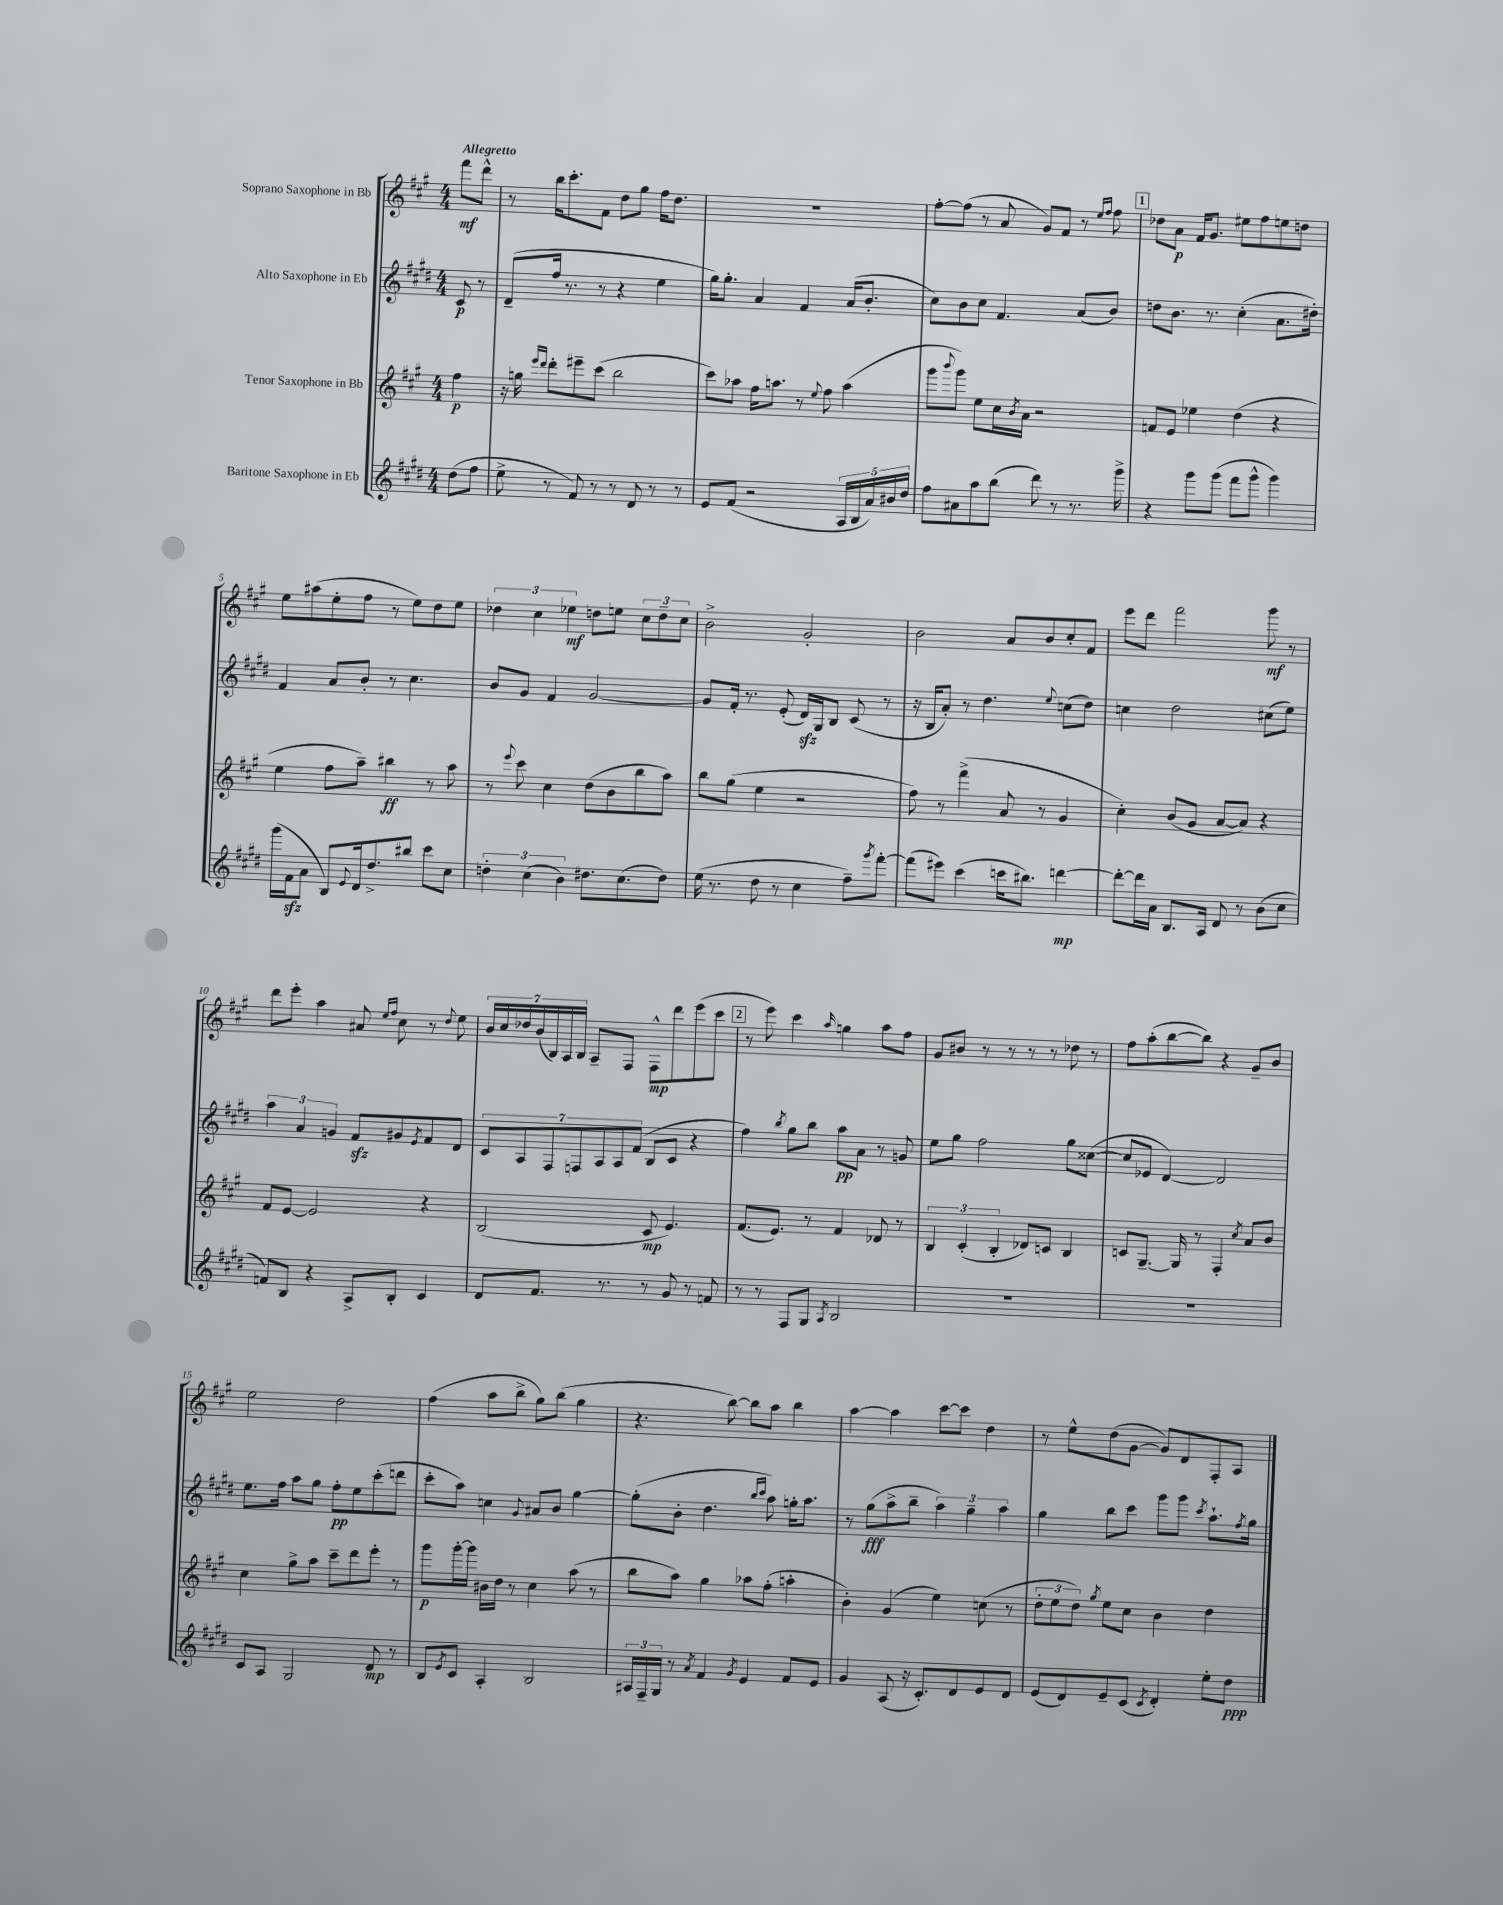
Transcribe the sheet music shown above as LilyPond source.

<<
\new StaffGroup <<
\new Staff = "s0" \with { instrumentName = "Soprano Saxophone in Bb" } {
    \clef treble \key a \major \numericTimeSignature \time 4/4 \partial 4 \tempo "Allegretto"
    fis'''8\mf d'''8-^ |
    r8 b''16 cis'''8.-. fis'8 d''8 gis''8 fis''16 d''8. |
    R1 |
    fis''8~-. fis''8( r8 a'8 gis'8) fis'8 r8 \grace { e''16 fis''16 } fis''8 |
    \mark \markup { \box "1" } des''8 a'8\p fis'16 gis'8. eis''8 fis''8 e''8 d''8 |
    e''8 ais''8( e''8-. fis''8 r8 e''8) d''8 e''8 |
    \tuplet 3/2 { des''4 cis''4 ees''4\mf } d''8 e''8 \tuplet 3/2 { cis''8 d''8-- cis''8 } |
    b'2-> gis'2-. |
    b'2 a'8 b'8 cis''8-. fis'8 |
    e'''8 d'''8 fis'''2 gis'''8\mf r8 |
    d'''8 e'''8-. a''4 ais'8 \grace { e''16 fis''16 } cis''8 r8 \appoggiatura { d''8 } e''8 |
    \tuplet 7/4 { b'16 cis''16 des''16 b'16( b16) a16 b16 } a8-- fis8 fis8-^\mp d'''8 e'''8( cis'''8 |
    \mark \markup { \box "2" } r8 e'''8) cis'''4 \grace { a''16 } g''4 a''8 fis''8 |
    gis'8 bis'8 r8 r8 r8 r8 des''8 r8 |
    fis''8 a''8-.( b''8~ b''8) r4 gis'8-- b'8 |
    e''2 d''2 |
    fis''4( a''8 b''8-> gis''8) b''8( gis''4 |
    r4. b''8~) b''8 a''8 b''4 |
    a''4~ a''4 cis'''8~ cis'''8 d''4 |
    r8 e''8-^ d''8( gis'8~ gis'8) d'8 fis8-. a8 \bar "|." |
}
\new Staff = "s1" \with { instrumentName = "Alto Saxophone in Eb" } {
    \clef treble \key e \major \numericTimeSignature \time 4/4 \partial 4
    cis'8\p r8 |
    dis'8--( fis''16 r8. r8 r4 e''4 |
    gis''16) gis''8.-. a'4 fis'4 a'16( b'8.-. |
    cis''8) b'8 cis''8 fis'4. a'8( b'8) |
    \mark \markup { \box "1" } d''8 b'8. r8. cis''4-.( a'8. dis''16-.) |
    fis'4 a'8 b'8-. r8 cis''4. |
    b'8 gis'8 fis'4 gis'2~ |
    gis'8 fis'16-. r8. e'8-.( dis'16\sfz) gis16 b8 cis'8( r8 |
    r16 b16 a'8-.) r8 dis''4. \appoggiatura { e''8 } c''8( dis''8) |
    c''4 dis''2 cis''8( e''8) |
    \tuplet 3/2 { a''4 a'4 g'4 } fis'8\sfz gis'8 \acciaccatura { e'8 } fis'8 dis'8 |
    \tuplet 7/4 { cis'8 a8 fis8 f8 a8 a8 fis'8( } b8 cis'8 r4 |
    \mark \markup { \box "2" } fis''4) \acciaccatura { b''8 } gis''8 b''8 a''8\pp a'8 r8 g'8 |
    e''8 gis''8 fis''2 gis''8 cisis''8~( |
    cisis''8 ees'8 dis'4~) dis'2 |
    e''8. fis''16 a''8 gis''8 fis''8-.\pp e''8 cis'''8-.( d'''8 |
    cis'''8-. a''8) c''4 \appoggiatura { gis'8 } ais'8 b'8 gis''4~ |
    gis''8-.( b'8-. dis''4. \grace { b''16 cis'''16 } a''8) g''16-. a''8. |
    r8 gis''8\fff( a''8-> b''8-- \tuplet 3/2 { a''4) gis''4-- a''4 } |
    gis''4 b''8 cis'''8 gis'''8 gis'''8 \acciaccatura { cis'''8 } a''8.-! \acciaccatura { fis''8 } gis''16 \bar "|." |
}
\new Staff = "s2" \with { instrumentName = "Tenor Saxophone in Bb" } {
    \clef treble \key a \major \numericTimeSignature \time 4/4 \partial 4
    fis''4\p |
    r16 g''16 \grace { e'''16 d'''16 } d'''8-. eis'''8-- cis'''8( b''2 |
    cis'''8) aes''8 fis''16 a''8. r8 \appoggiatura { e''8 } fis''8 a''4( |
    gis'''8 \appoggiatura { b'''8 } gis'''8) e''8 cis''16 \acciaccatura { b'8 } a'16 r2 |
    \mark \markup { \box "1" } f'8 e'8 ees''4 d''4( r4 |
    e''4 fis''8 a''8--) bis''4\ff r8 a''8 |
    r8 \appoggiatura { e'''8 } cis'''8 cis''4 d''8( b'8 b''8 a''8) |
    b''8 gis''8( e''4 r2 |
    fis''8) r8 fis'''4->( a'8 r8 gis'4 |
    cis''4-.) b'8( gis'8 a'8~ a'8) r4 |
    fis'8 e'8~ e'2 r4 |
    b2( cis'8\mp e'4.) |
    \mark \markup { \box "2" } fis'8.( e'8.) r8 fis'4 des'8 r8 |
    \tuplet 3/2 { b4 cis'4-.( b4-. } des'8) c'8 b4 |
    c'8 gis8.~-- gis16 r8 fis4-. \acciaccatura { cis''8 } a'8 b'8 |
    cis''4 gis''8-> a''8 cis'''8-- d'''8 e'''8-. r8 |
    gis'''8\p gis'''16~-. gis'''16 bis'16 d''16 r8 cis''4 a''8( r8 |
    b''8 a''8) gis''4 aes''8 fis''8-.( a''4-. |
    b'4-.) gis'4( e''4) c''8( r8 |
    \tuplet 3/2 { d''8-. e''8 d''8) } \acciaccatura { gis''8 } e''8 cis''8 b'4 d''4 \bar "|." |
}
\new Staff = "s3" \with { instrumentName = "Baritone Saxophone in Eb" } {
    \clef treble \key e \major \numericTimeSignature \time 4/4 \partial 4
    dis''8( fis''8 |
    e''8-> r8 fis'8) r8 r8 dis'8 r8 r8 |
    e'8 fis'8( r2 \tuplet 5/4 { a16 b16 a'16) bis'16 dis''16 } |
    fis''8 ais'8 a''8 b''8( dis'''8) r8 r8. gis'''16-> |
    \mark \markup { \box "1" } r4 gis'''8 gis'''8( fis'''8 gis'''8-^ gis'''4) |
    gis'''16( fis'16\sfz a'8 b8) \appoggiatura { e'8 } dis'16 dis''8.-> bis''8 cis'''8 cis''8 |
    \tuplet 3/2 { d''4-. cis''4( b'4) } dis''8. cis''8.( dis''8) |
    e''16( r8. dis''8 r8 cis''4 fis''8--) \acciaccatura { gis'''8 } fis'''8~-. |
    fis'''8( eis'''8) cis'''4( c'''16 bis''8.) d'''4~\mp |
    d'''8~-. d'''16 a'16 b8. a16 dis'8 r8 b'8( cis''8 |
    f'8) b8 r4 a8-> b8-. cis'4 |
    dis'8 fis'8. r8. r8 gis'8 r8 f'8 |
    \mark \markup { \box "2" } r8 r8 fis8 gis8 \acciaccatura { a8 } b2 |
    R1 |
    R1 |
    cis'8 a8 gis2 dis'8\mp r8 |
    b8 \acciaccatura { e'8 } cis'8 a4-. b2 |
    \tuplet 3/2 { ais16 fis16-- gis16 } r8 \acciaccatura { a'8 } fis'4 \acciaccatura { gis'8 } e'4 fis'8 e'8 |
    gis'4 a8( r16 cis'8.-.) dis'8 e'8 dis'8 |
    e'8( dis'8) e'8-- cis'8( \acciaccatura { cis'8 } dis'4-.) e''8-. dis''8\ppp \bar "|." |
}
>>
>>
